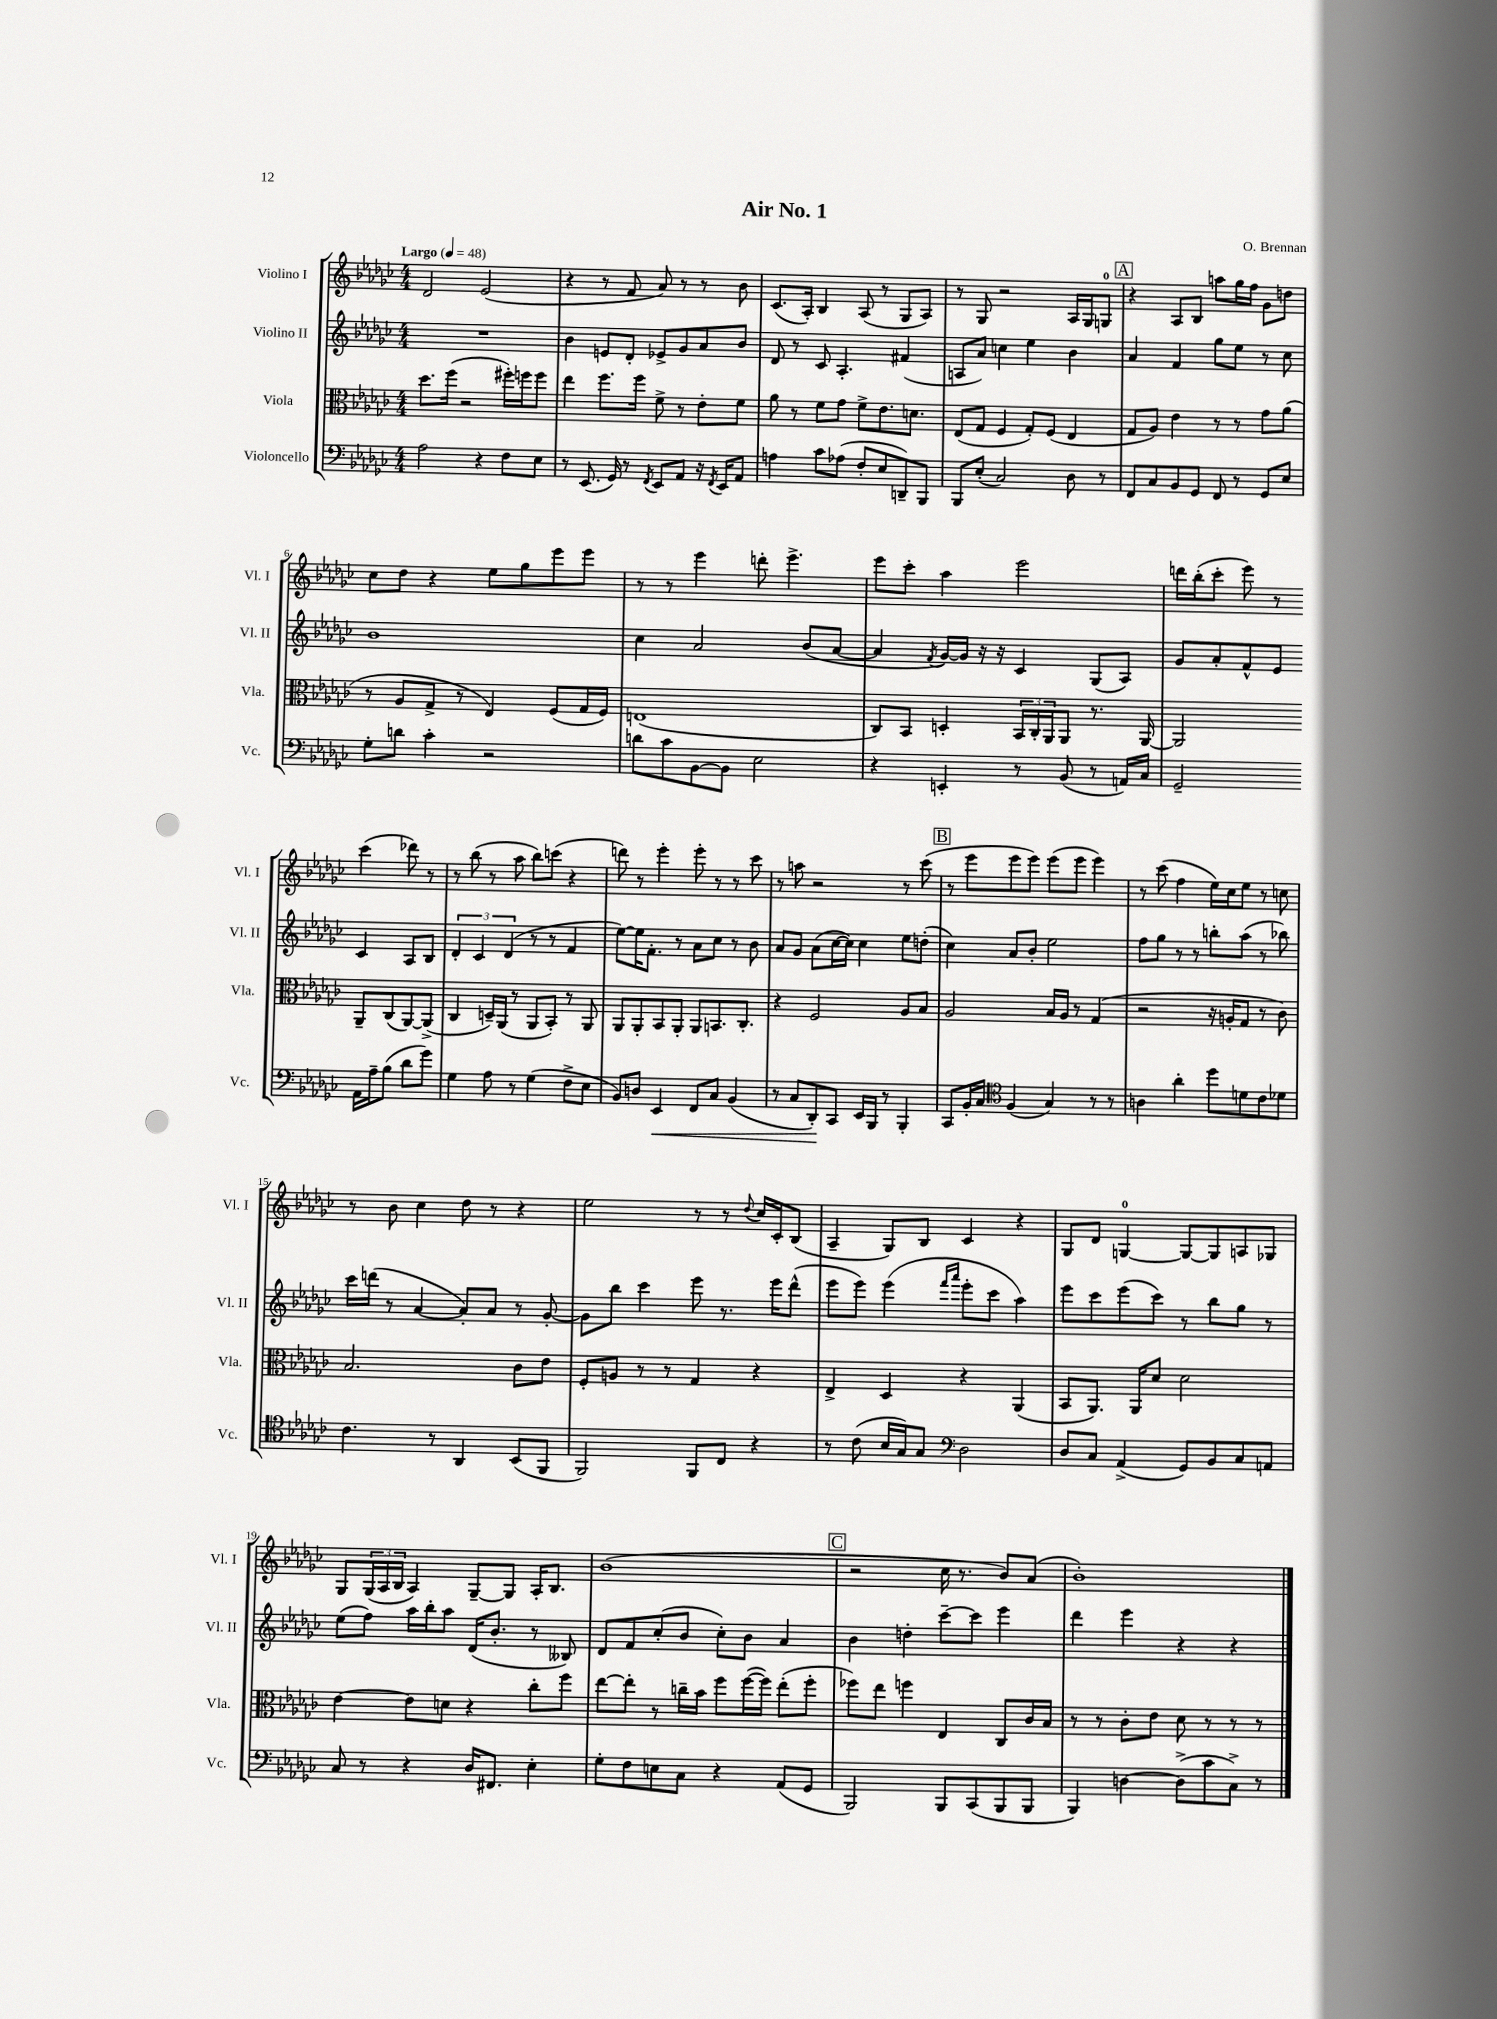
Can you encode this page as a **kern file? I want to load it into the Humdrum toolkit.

**kern	**kern	**kern	**kern
*staff4	*staff3	*staff2	*staff1
*clefF4	*clefC3	*clefG2	*clefG2
*k[b-e-a-d-g-c-]	*k[b-e-a-d-g-c-]	*k[b-e-a-d-g-c-]	*k[b-e-a-d-g-c-]
*M4/4	*M4/4	*M4/4	*M4/4
*MM48	*MM48	*MM48	*MM48
2A-\	8.dd-\L	1r	2d-/
.	(16ff\Jk	.	.
.	2r	.	.
4r	.	.	(2e-/
8F\L	16ff#'\LL)	.	.
.	16ff\J	.	.
8E-\J	8ff\J	.	.
=	=	=	=
8r	4ee-\	4b-\	4r
(8.EE-/	.	.	.
.	8.ff\L	8e/L	8r
16GG-/)	.	.	.
8r	.	8d-'/J	8f/
.	16ff\Jk	.	.
8qFF/	.	.	.
8EE-/L	8f^\	8e-^/L	8a-/)
8AA-/J	8r	8g-/	8r
16r	8e-'\L	8a-/	8r
8qFF/	.	.	.
16EE-/LK	.	.	.
8AA-/J	8f\J	8b-/J	8b-\
=	=	=	=
4A\	8a-\	8d-/	(8.c-/L
.	8r	8r	.
.	.	.	16A-'/Jk)
8c-\L	8f\L	8c-/	4B-/
(8A-\J	8g-\J	4.A-'/	.
8F'/L	8f^\L	.	(8A-/
8E-/	8.e-\	.	8r
8DD~/)	.	(4f#/	8G-/L
.	8.d\J	.	.
8BBB-/J	.	.	8A-/J)
=	=	=	=
8BBB-/L	(8E-/L	8A/L	8r
(8E-'/J	8G-/J	8a-/J)	8G-/
2C-/)	4F/	4cc\	2r
.	8G-'/L)	4ee-\	.
.	(8F/J	.	.
8D-\	4E-/	4b-\	16A-/LL
.	.	.	16G-/J
8r	.	.	8G/J
=	=	=	=
8FF/L	8G-/L	4a-/	4r
8C-/	8A-/J)	.	.
8BB-/	4e-\	4f/	8A-/L
8GG-/J	.	.	8B-/J
8FF/	8r	8gg-\L	8aa\L
8r	8r	8ee-\J	16gg-\L
.	.	.	16ff\JJ
8GG-/L	8g-\L	8r	8g-\L
8E-/J	(8a-\J	8cc-\	8dd\J
=	=	=	=
8G-'\L	8r	1b-	8cc-\L
8d\J	8A-/L	.	8dd-\J
4c-'\	8G-^/J	.	4r
.	8r	.	.
2r	4E-/)	.	8ee-\L
.	.	.	8gg-\
.	(8F/L	.	8eee-\
.	16G-/L	.	8eee-\J
.	16F/JJ)	.	.
=	=	=	=
8d\L	(1E	4cc-\	8r
8c-\	.	.	8r
[8BB-\	.	2a-/	4eee-\
8BB-\]J	.	.	.
2E-\	.	.	8ddd'\
.	.	.	4.eee-^\
.	.	(8b-/L	.
.	.	[8a-/J	.
=	=	=	=
4r	8C-/L)	4a-/]	8eee-\L
.	8BB-/J	.	8ccc-'\J
.	.	8qf/	.
4EE'/	4D'/	[16g-/LL)	4aa-\
.	.	16g-/]JJ	.
.	.	16r	.
.	.	16r	.
8r	24BB-/LL	4c-/	2eee-\
.	24C-'/	.	.
.	24AA-/J	.	.
(8BB-/	8AA-/J	.	.
8r	8.r	(8G-/L	.
16AA/LL)	.	8A-/J)	.
16C-/JJ	[16AA-/	.	.
=	=	=	=
2GG-~/	2AA-/]	8g-/L	16ddd\LL
.	.	.	(16bb-'\J
.	.	8a-'/	8ccc-'\J
.	.	8f^^/	8eee-\)
.	.	8e-/J	8r
16AA-\LL	8AA-~/L	4c-/	(4ccc-\
16A-~\J	.	.	.
(8B-\J	(8C-/	.	.
8d-\L	[8AA-/)	8A-/L	8ddd-\)
8g-\J)	(8AA-^/]J	8B-/J	8r
=	=	=	=
4G-\	4C-/	6d-'/	8r
.	.	.	(8bb-\
.	.	6c-/	.
8A-\	16D~/LL)	.	8r
.	(16AA-/JJ	.	.
.	.	(6d-/	.
8r	8r	.	8aa-\
(4G-\	8AA-/L	8r	8bb-\L)
.	8BB-'/J)	8r	(8ccc\J
8F^\L	8r	4f/	4r
8E-\J	8AA-/	.	.
=	=	=	=
8BB-/L)	8AA-/L	[8ee-\L)	8ddd\)
8D/J	8AA-'/	16ee-\]K	8r
.	.	8.f'\J	.
4EE-/	8BB-/	.	4eee-'\
.	8AA-'/J	8r	.
8FF/L	8AA-/L	8a-\L	8eee-'\
8C-/J	8.BB/	8cc-\J	8r
(4BB-/	.	8r	8r
.	8.C-'/J	.	.
.	.	8b-\	8ccc-\
=	=	=	=
8r	4r	8a-/L	8r
8C-/L	.	8g-/J	8aa\
8DD-'/)	2F/	(8a-\L	2r
8CC-/J	.	[16cc-\L	.
.	.	16cc-\]JJ)	.
16EE-/LL	.	4cc-\	.
16BBB-/JJ	.	.	.
8r	.	.	.
4BBB-'/	8A-/L	8ee-\L	8r
.	8B-/J	(8dd'\J	(8ccc-\
=	=	=	=
8CC-/L	2A-/	4cc-\)	8r
16BB-'/L	.	.	8eee-\L
16C-/JJ	.	.	.
*clefC4	*	*	*
(4F/	.	8a-/L	8eee-\
.	.	8b-'/J	8eee-\J)
4G-/)	16B-/LL	2ee-\	(8eee-\L
.	16A-/JJ	.	.
.	8r	.	8eee-\J
8r	(4G-/	.	4eee-\)
8r	.	.	.
=	=	=	=
4A\	2r	8ff\L	8r
.	.	8gg-\J	(8ccc-\
4a-'\	.	8r	4ff\
.	.	8r	.
8dd-\L	16r	8bb'\L	16ee-\LL)
.	16A'/LK	.	16cc-\J
8d\	8G-/J	(8aa-\J	8ee-\J
8c-\	8r	8r	8r
8d-\J	8c-\)	8bb-\)	8cc\
=	=	=	=
4.c-\	2.B-/	16ccc-\LL	8r
.	.	(16ddd\JJ	.
.	.	8r	8b-\
.	.	[4a-/	4cc-\
8r	.	.	.
4AA-/	.	8a-'/]L)	8dd-\
.	.	8a-/J	8r
(8BB-/L	8c-\L	8r	4r
8FF/J	8e-\J	[8g-'/	.
=	=	=	=
2FF/)	8F'/L	8g-\]L	2ee-\
.	8A/J	8bb-\J	.
.	8r	4ccc-\	.
.	8r	.	.
8FF/L	4G-/	8eee-\	8r
8C-/J	.	8.r	8r
.	.	.	8qqdd-/
4r	4r	.	16cc-/LL
.	.	16eee-\LK	16c-'/J
.	.	(8ddd-^^\J	(8B-/J
=	=	=	=
8r	4E-^/	8eee-\L	4A-~/
(8c-\	.	8eee-\J)	.
16B-/LL	4D-/	(4eee-\	8G-/L)
16G-/J)	.	.	.
8G-/J	.	.	8B-/J
*clefF4	*	*	*
.	.	16qqfff/LL	.
.	.	16qqaaa-/JJ	.
2D-\	4r	8eee-'\L	4c-/
.	.	8ccc-\J	.
.	(4AA-/	4aa-\)	4r
=	=	=	=
8D-/L	8BB-/L	8eee-\L	8G-/L
8C-/J	8.AA-/J)	8ccc-\	8d-/J
(4AA-^/	.	(8eee-\	[4G/
.	16AA-/LK	.	.
.	8d-/J	8ccc-\J)	.
8GG-/L)	2d-\	8r	8G/_L
8BB-/	.	8bb-\L	8G/]
8C-/	.	8gg-\J	8A/
8AA/J	.	8r	8G-/J
=	=	=	=
8C-/	[4e-\	(8ee-\L	8G-/L
8r	.	8ff\J)	(24G-/L
.	.	.	24A-/
.	.	.	24B-/JJ
4r	8e-\]L	16aa-\LL	4A-/)
.	.	16bb-'\J	.
.	8d\J	8aa-\J	.
16D-/LK	4r	(16d-/LK	[8G-~/L
8.FF#/J	.	8.b-'/J	.
.	.	.	8G-/]J
4E-'\	8cc-'\L	8r	16A-'/LK
.	.	.	8.B-/J
.	8ff\J	8B--/)	.
=	=	=	=
8G-'\L	[8ee-\L	8d-/L	(1b-
8F\	8ee-'\]J	8f/	.
8E\	8r	(8cc-'/	.
8C-\J	16cc~\LL	8b-/J	.
.	16b-\JJ	.	.
4r	8ff\L	8cc-'\L)	.
.	([16ff\L	8b-\J	.
.	16ff\]JJ)	.	.
(8AA-/L	(8ee-'\L	4a-/	.
8GG-/J	8ff'\J	.	.
=	=	=	=
2BBB-/)	8ff-\L)	4b-\	2r
.	8ee-\J	.	.
.	4ff\	4dd'\	.
8BBB-/L	4E-/	[8ccc-~\L	16cc-\
.	.	.	8.r
(8CC-/	.	8ccc-\]J	.
8BBB-/	8C-/L	4eee-\	8b-/L)
8BBB-/J	16c-/L	.	(8a-/J
.	16B-/JJ	.	.
=	=	=	=
4BBB-/)	8r	4ddd-\	1b-')
.	8r	.	.
[4D\	8c-'\L	4eee-\	.
.	8e-\J	.	.
(8D^\]L	8d-\	4r	.
8c-\	8r	.	.
8C-^\J)	8r	4r	.
8r	8r	.	.
==	==	==	==
*-	*-	*-	*-
